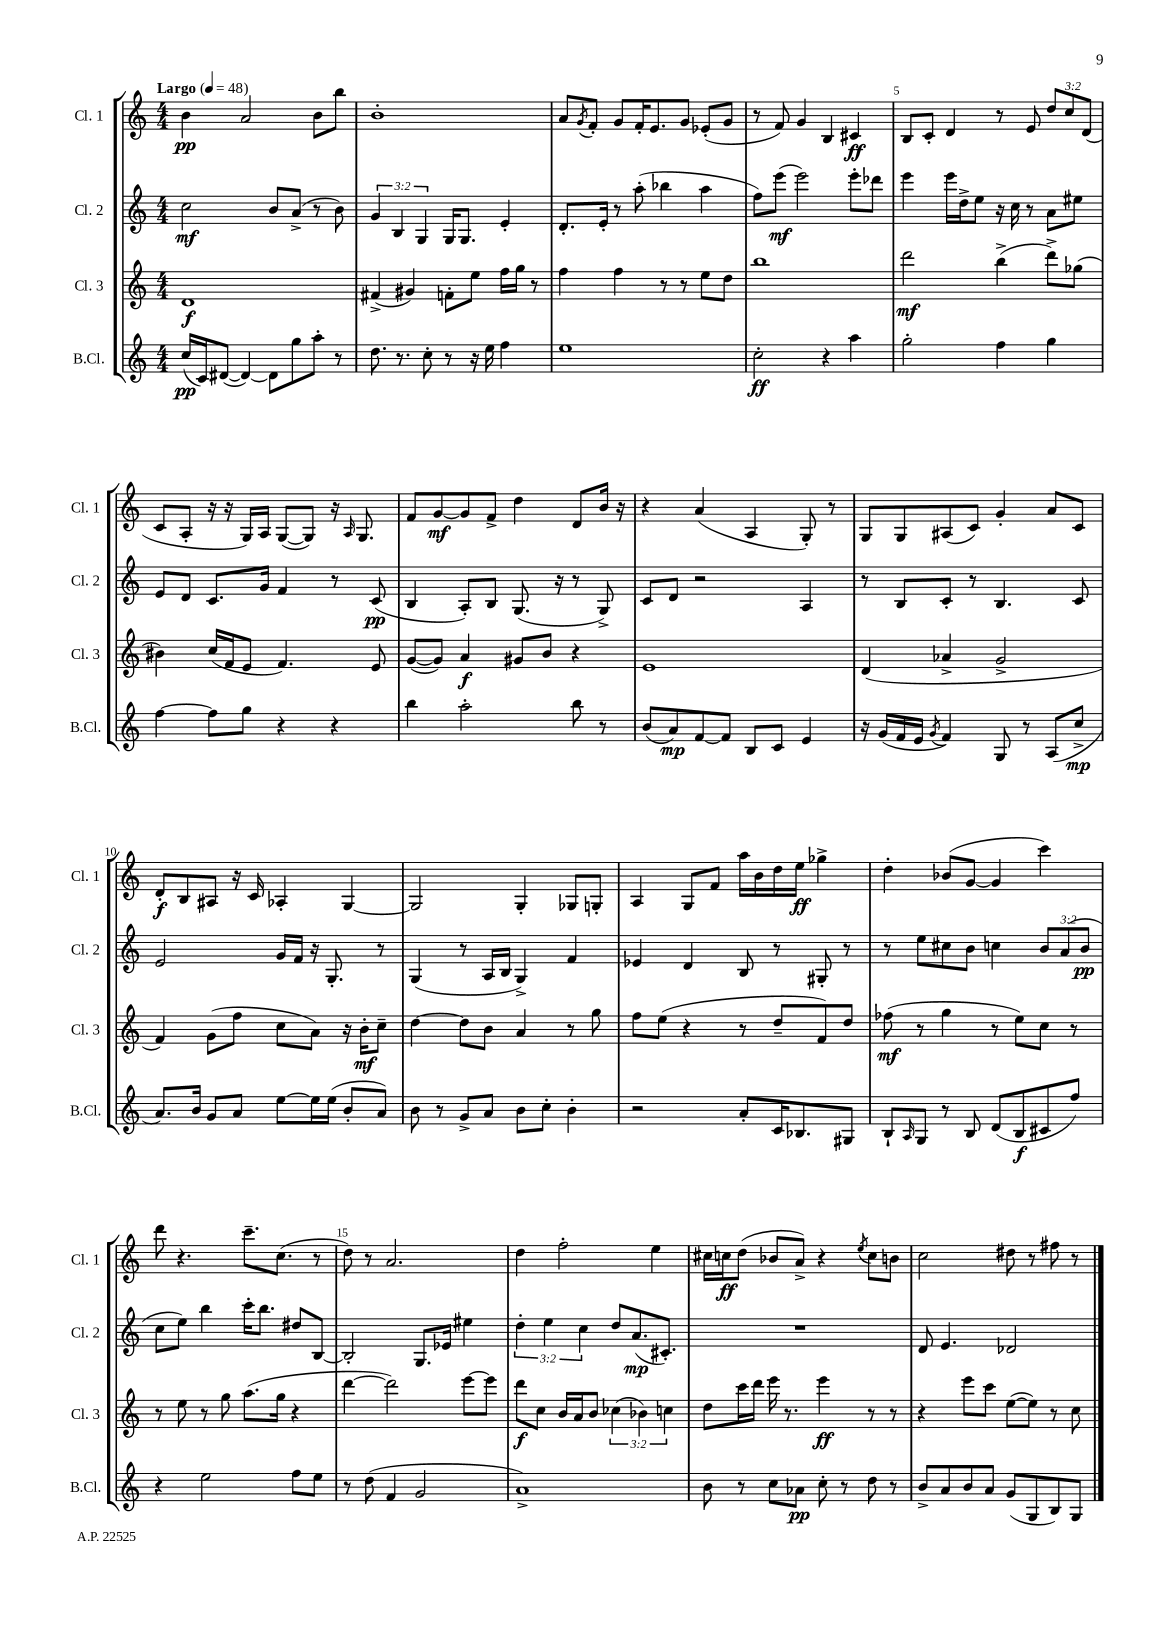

**kern	**dynam	**kern	**dynam	**kern	**dynam	**kern	**dynam
*part4	*part4	*part3	*part3	*part2	*part2	*part1	*part1
*staff4	*staff4	*staff3	*staff3	*staff2	*staff2	*staff1	*staff1
*I"B.Cl.	*	*I"Cl. 3	*	*I"Cl. 2	*	*I"Cl. 1	*
*I'B.Cl.	*	*I'Cl. 3	*	*I'Cl. 2	*	*I'Cl. 1	*
*clefG2	*	*clefG2	*	*clefG2	*	*clefG2	*
*k[]	*	*k[]	*	*k[]	*	*k[]	*
*M4/4	*	*M4/4	*	*M4/4	*	*M4/4	*
*MM48	*	*MM48	*	*MM48	*	*MM48	*
=1	=1	=1	=1	=1	=1	=1	=1
!	!	!	!	!	!	!LO:TX:a:B:t=Largo	!
(16cc/LL	pp	1d	f	2cc\	mf	4b\	pp
16c/J)	.	.	.	.	.	.	.
([8d#X/J	.	.	.	.	.	.	.
4d#/_)	.	.	.	.	.	2a/	.
8d#\L]	.	.	.	8b/L	.	.	.
8gg\	.	.	.	(8a^/J	.	.	.
8aa'\J	.	.	.	8r	.	8b\L	.
8r	.	.	.	8b\)	.	8bb\J	.
=2	=2	=2	=2	=2	=2	=2	=2
8.dd\	.	(4f#X^/	.	6g/	.	1b'	.
.	.	.	.	6B/	.	.	.
8.r	.	.	.	.	.	.	.
.	.	4g#X/)	.	.	.	.	.
.	.	.	.	6G/	.	.	.
8cc'\	.	.	.	.	.	.	.
8r	.	8fn'\L	.	16G/KL	.	.	.
.	.	.	.	8.G/J	.	.	.
16r	.	8ee\J	.	.	.	.	.
16ee\	.	.	.	.	.	.	.
4ff\	.	16ff\LL	.	4e'/	.	.	.
.	.	16gg\JJ	.	.	.	.	.
.	.	8r	.	.	.	.	.
=3	=3	=3	=3	=3	=3	=3	=3
1ee	.	4ff\	.	8.d'/L	.	8a/L	.
.	.	.	.	.	.	8qg/	.
.	.	.	.	.	.	8f'/J	.
.	.	.	.	16e'/Jk	.	.	.
.	.	4ff\	.	8r	.	8g/L	.
.	.	.	.	(8aa'\	.	16f'/K	.
.	.	.	.	.	.	8.e/	.
.	.	8r	.	4bb-X\	.	.	.
.	.	8r	.	.	.	8g/J	.
.	.	8ee\L	.	4aa\	.	(8e-X'/L	.
.	.	8dd\J	.	.	.	8g/J	.
=4	=4	=4	=4	=4	=4	=4	=4
2cc'\	ff	1bb	.	8ff\L)	.	8r	.
.	.	.	.	(8eee\J	mf	8f/)	.
.	.	.	.	2eee\)	.	4g/	.
4r	.	.	.	.	.	4B/	.
4aa\	.	.	.	8eee'\L	.	4c#X/	ff
.	.	.	.	8ddd-X\J	.	.	.
=5	=5	=5	=5	=5	=5	=5	=5
2gg'\	.	2ddd\	mf	4eee\	.	8B/L	.
.	.	.	.	.	.	8c'/J	.
.	.	.	.	16eee\LL	.	4d/	.
.	.	.	.	16dd^\J	.	.	.
.	.	.	.	8ee\J	.	.	.
4ff\	.	(4bb^\	.	16r	.	8r	.
.	.	.	.	16cc\	.	.	.
.	.	.	.	8r	.	8e/	.
4gg\	.	8ddd^\L)	.	8a\L	.	12dd/L	.
.	.	.	.	.	.	12cc/	.
.	.	(8gg-X\J	.	8ee#X\J	.	.	.
.	.	.	.	.	.	(12d/J	.
!!LO:LB:g=z
=6	=6	=6	=6	=6	=6	=6	=6
[4ff\	.	4b#X\)	.	8e/L	.	8c/L	.
.	.	.	.	8d/J	.	8A'/J	.
8ff\L]	.	(16cc/LL	.	8.c/L	.	16r	.
.	.	16f/J	.	.	.	16r	.
8gg\J	.	8e/J	.	.	.	16G/LL)	.
.	.	.	.	16g/Jk	.	16A/JJ	.
4r	.	4.f/)	.	4f/	.	([8G/L	.
.	.	.	.	.	.	8G/J])	.
4r	.	.	.	8r	.	16r	.
.	.	.	.	.	.	16qqA/	.
.	.	.	.	.	.	8.G/	.
.	.	8e/	.	(8c/	pp	.	.
=7	=7	=7	=7	=7	=7	=7	=7
4bb\	.	([8g/L	.	4B/	.	8f/L	.
.	.	8g/J])	.	.	.	[8g/	mf
2aa'\	.	4a/	f	8A'/L)	.	8g/]	.
.	.	.	.	8B/J	.	8f^/J	.
.	.	8g#X/L	.	(8.G/	.	4dd\	.
.	.	8b/J	.	.	.	.	.
.	.	.	.	16r	.	.	.
8bb\	.	4r	.	8r	.	8d/L	.
8r	.	.	.	8G^/)	.	16b/Jk	.
.	.	.	.	.	.	16r	.
=8	=8	=8	=8	=8	=8	=8	=8
(8b/L	.	1e	.	8c/L	.	4r	.
8a/)	mp	.	.	8d/J	.	.	.
[8f/	.	.	.	2r	.	(4a/	.
8f/J]	.	.	.	.	.	.	.
8B/L	.	.	.	.	.	4A/	.
8c/J	.	.	.	.	.	.	.
4e/	.	.	.	4A/	.	8G'/)	.
.	.	.	.	.	.	8r	.
=9	=9	=9	=9	=9	=9	=9	=9
16r	.	(4d/	.	8r	.	8G/L	.
(16g/LL	.	.	.	.	.	.	.
16f/	.	.	.	8B/L	.	8G/	.
16e/JJ	.	.	.	.	.	.	.
8qg/	.	.	.	.	.	.	.
4f/)	.	4a-X^/	.	8c'/J	.	(8A#X/	.
.	.	.	.	8r	.	8c/J)	.
8G/	.	2g^/	.	4.B/	.	4g'/	.
8r	.	.	.	.	.	.	.
(8A/L	.	.	.	.	.	8a/L	.
8cc^/J	mp	.	.	8c/	.	8c/J	.
!!LO:LB:g=z
=10	=10	=10	=10	=10	=10	=10	=10
8.a/L)	.	4f/)	.	2e/	.	8d'/L	f
.	.	.	.	.	.	8B/	.
16b/Jk	.	.	.	.	.	.	.
8g/L	.	(8g\L	.	.	.	8A#X/J	.
8a/J	.	8ff\J	.	.	.	16r	.
.	.	.	.	.	.	16c/	.
[8ee\L	.	8cc\L	.	16g/LL	.	4A-X'/	.
.	.	.	.	16f/JJ	.	.	.
16ee\L]	.	8a\J)	.	16r	.	.	.
(16ee\JJ	.	.	.	8.G'/	.	.	.
8b'/L	.	16r	.	.	.	[4G/	.
.	.	16b'\KL	mf	.	.	.	.
8a/J)	.	8cc~\J	.	8r	.	.	.
=11	=11	=11	=11	=11	=11	=11	=11
8b\	.	[4dd\	.	(4G/	.	2G/]	.
8r	.	.	.	.	.	.	.
8g^/L	.	8dd\L]	.	8r	.	.	.
8a/J	.	8b\J	.	16A/LL	.	.	.
.	.	.	.	16B/JJ	.	.	.
8b\L	.	4a/	.	4G^/)	.	4G'/	.
8cc'\J	.	.	.	.	.	.	.
4b'\	.	8r	.	4f/	.	8G-X/L	.
.	.	8gg\	.	.	.	8Gn'/J	.
=12	=12	=12	=12	=12	=12	=12	=12
2r	.	8ff\L	.	4e-X/	.	4A/	.
.	.	(8ee\J	.	.	.	.	.
.	.	4r	.	4d/	.	8G/L	.
.	.	.	.	.	.	8f/J	.
8a'/L	.	8r	.	8B/	.	16aa\LL	.
.	.	.	.	.	.	16b\	.
16c/K	.	8dd~/L	.	8r	.	16dd\	.
8.B-X/	.	.	.	.	.	16ee\JJ	ff
.	.	8f/)	.	8G#X'/	.	4gg-X^\	.
8G#X/J	.	8dd/J	.	8r	.	.	.
=13	=13	=13	=13	=13	=13	=13	=13
8B`/L	.	(8ff-X\	mf	8r	.	4dd'\	.
16qqA/	.	.	.	.	.	.	.
8G/J	.	8r	.	8ee\L	.	.	.
8r	.	4gg\	.	8cc#X\	.	(8b-X/L	.
8B/	.	.	.	8b\J	.	[8g/J	.
(8d/L	.	8r	.	4ccn\	.	4g/]	.
8B/	f	8ee\L)	.	.	.	.	.
8c#X/	.	8cc\J	.	12b/L	.	4ccc\)	.
.	.	.	.	(12a/	.	.	.
8ff/J)	.	8r	.	.	.	.	.
.	.	.	.	12b/J	pp	.	.
!!LO:LB:g=z
=14	=14	=14	=14	=14	=14	=14	=14
4r	.	8r	.	8cc\L	.	8ddd\	.
.	.	8ee\	.	8ee\J)	.	4.r	.
2ee\	.	8r	.	4bb\	.	.	.
.	.	8gg\	.	.	.	.	.
.	.	(8.aa\L	.	16ccc'\KL	.	8.ccc~\L	.
.	.	.	.	8.bb\J	.	.	.
.	.	16gg\Jk	.	.	.	(8.cc\J	.
8ff\L	.	4r	.	8dd#X/L	.	.	.
8ee\J	.	.	.	[8B/J	.	8r	.
=15	=15	=15	=15	=15	=15	=15	=15
8r	.	[4ddd\	.	2B'/]	.	8dd\)	.
(8dd\	.	.	.	.	.	8r	.
4f/	.	2ddd\])	.	.	.	2.a/	.
2g/	.	.	.	8.G/L	.	.	.
.	.	.	.	16e-X/Jk	.	.	.
.	.	[8eee\L	.	4ee#X\	.	.	.
.	.	8eee\J]	.	.	.	.	.
=16	=16	=16	=16	=16	=16	=16	=16
1a^)	.	8ddd\L	f	6dd'\	.	4dd\	.
.	.	8cc\J	.	.	.	.	.
.	.	.	.	6ee\	.	.	.
.	.	16b/LL	.	.	.	2ff'\	.
.	.	16a/J	.	.	.	.	.
.	.	.	.	6cc\	.	.	.
.	.	8b/J	.	.	.	.	.
.	.	(6cc-X\	.	8dd/L	.	.	.
.	.	.	.	(8.a/	mp	.	.
.	.	6b-X\)	.	.	.	.	.
.	.	.	.	.	.	4ee\	.
.	.	.	.	8.c#X'/J)	.	.	.
.	.	6ccn\	.	.	.	.	.
=17	=17	=17	=17	=17	=17	=17	=17
8b\	.	8dd\L	.	1r	.	16cc#X\LL	.
.	.	.	.	.	.	16ccn\J	ff
8r	.	16ccc\L	.	.	.	(8dd\J	.
.	.	16ddd\JJ	.	.	.	.	.
8cc\L	.	16eee\	.	.	.	8b-X/L	.
.	.	8.r	.	.	.	.	.
8a-X\J	pp	.	.	.	.	8a^/J)	.
8cc'\	.	4eee\	ff	.	.	4r	.
8r	.	.	.	.	.	.	.
.	.	.	.	.	.	8qee/	.
8dd\	.	8r	.	.	.	8cc\L	.
8r	.	8r	.	.	.	8bn\J	.
=18	=18	=18	=18	=18	=18	=18	=18
8b^/L	.	4r	.	8d/	.	2cc\	.
8a/	.	.	.	4.e/	.	.	.
8b/	.	8eee\L	.	.	.	.	.
8a/J	.	8ccc\J	.	.	.	.	.
(8g/L	.	([8ee\L	.	2d-X/	.	8dd#X\	.
8G/	.	8ee\J])	.	.	.	8r	.
8B/)	.	8r	.	.	.	8ff#X\	.
8G/J	.	8cc\	.	.	.	8r	.
==	==	==	==	==	==	==	==
*-	*-	*-	*-	*-	*-	*-	*-
